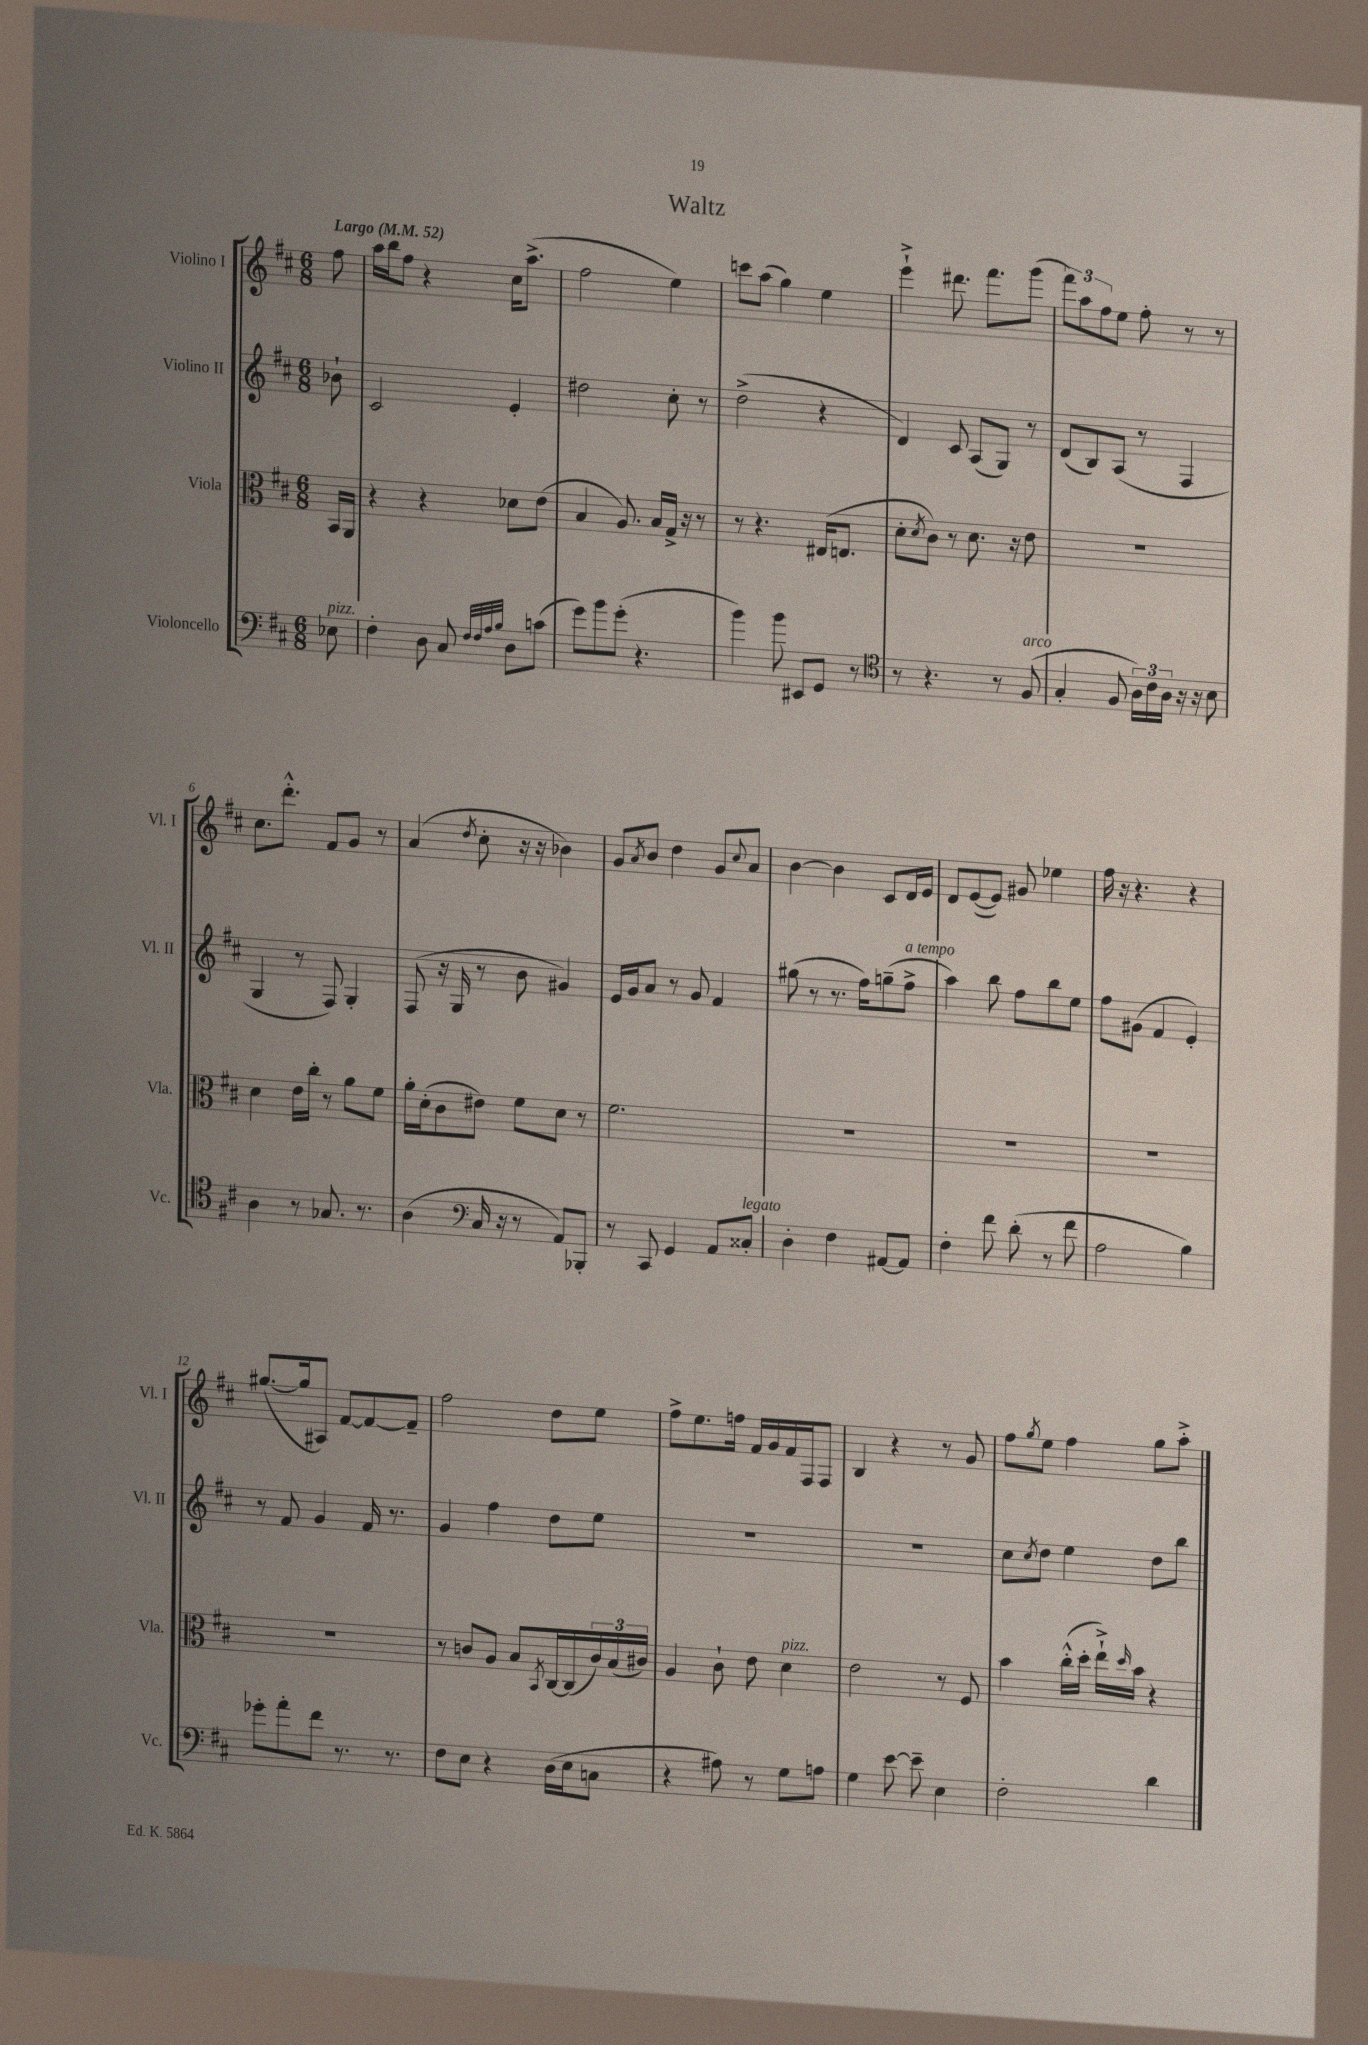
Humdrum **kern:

**kern	**kern	**kern	**kern
*staff4	*staff3	*staff2	*staff1
*clefF4	*clefC3	*clefG2	*clefG2
*k[f#c#]	*k[f#c#]	*k[f#c#]	*k[f#c#]
*M6/8	*M6/8	*M6/8	*M6/8
*MM52	*MM52	*MM52	*MM52
8E-\	16BB/LL	8b-`\	8ff#\
.	16AA/JJ	.	.
=	=	=	=
4F#'\	4r	2c#/	16aa\LL
.	.	.	16bb\J
.	.	.	8ff#\J
8D\	4r	.	4r
8C#/	.	.	.
32qqF#/LLL	.	.	.
32qqF#/	.	.	.
32qqA/	.	.	.
32qqB/JJJ	.	.	.
8D\L	8d-\L	4e'/	16cc#\LK
.	.	.	(8.aa^\J
(8c\J	(8e\J	.	.
=	=	=	=
8g\L)	4B/	2dd#\	2ff#\
8b\	.	.	.
(8g'\J	8.A/)	.	.
4.r	.	.	.
.	16B/LL	.	.
.	16G^/JJ	8cc#'\	4ee\)
.	16r	.	.
.	8r	8r	.
=	=	=	=
4b\)	8r	(2dd^\	8ccc\L
.	4.r	.	(8aa\J
8b\	.	.	4gg\)
8EE#/L	.	.	.
8GG/J	(16E#/LK	4r	4ee\
.	8.E/J	.	.
8r	.	.	.
=	=	=	=
*clefC4	*	*	*
8r	8d'\L	4d/)	4eee`^\
.	8qd/	.	.
4.r	8c#\J)	.	.
.	8r	8c#/	8.ddd#\
.	8.d\	(8A/L	.
.	.	.	8.fff#\L
8r	.	8G/J)	.
.	16r	.	.
(8F#/	8e\	8r	(8ggg\J
=	=	=	=
4G'/	2.r	(8d/L	12fff#\L)
.	.	.	12aa\
.	.	8B/)	.
.	.	.	12ff#\
8F#/	.	(8A/J	8ee\J
24A\LL)	.	8r	8ff#'\
24c#\	.	.	.
24A\JJ	.	.	.
16r	.	4F#/	8r
16r	.	.	.
8B\	.	.	8r
=	=	=	=
4A\	4d\	4G/	8.cc#\L
.	.	.	8.ddd'^^\J
8r	16e\LL	8r	.
.	16cc#'\JJ	.	.
8.G-/	8r	8F#/)	8f#/L
.	8a\L	4G'/	8g/J
8.r	.	.	.
.	8f#\J	.	8r
=	=	=	=
(4A\	16a'\LL	(8F#/	(4a/
.	(16d'\J	.	.
.	8c#\	16r	.
.	.	16G/	.
*clefF4	*	*	*
.	.	.	8qdd/
16C#/	8e#\J)	8r	8cc#'\
16r	.	.	.
8r	8f#\L	8b\	16r
.	.	.	16r
8AA/L)	8d\J	4g#/)	4b-\)
8BBB-'/J	8r	.	.
=	=	=	=
8r	2.f#\	16e/LL	8g/L
.	.	16g/J	.
.	.	.	8qa/
8CC#/	.	8a/J	8b/J
4GG/	.	8r	4dd\
.	.	8g/	.
8AA/L	.	4f#/	8g/L
.	.	.	8qqcc#/
8C##'/J	.	.	8a/J
=	=	=	=
4D'\	2.r	(8gg#\	[4b\
.	.	8r	.
4F#\	.	8.r	4b\]
.	.	16ff#\LK)	.
[8AA#/L	.	(8gg~\	8c#/L
8AA#/]J	.	8ff#^\J	16d/L
.	.	.	16e/JJ
=	=	=	=
4F#'\	2.r	4aa\)	8d/L
.	.	.	([8e/
8f#\	.	8bb\	8e/]J)
(8d'\	.	8ff#\L	8g#/
8r	.	8bb\	4ee-\
8f#\	.	8ee\J	.
=	=	=	=
2A\	2.r	8ff#\L	16ff#\
.	.	.	16r
.	.	(8g#\J	4.r
.	.	4f#/	.
4B\)	.	4e'/)	4r
=	=	=	=
8g-'\L	2.r	8r	([8.gg#/L
8a'\	.	8f#/	.
.	.	.	16gg#/]k
8f#\J	.	4g/	8A#/J)
8.r	.	.	[8f#/L
.	.	16f#/	8f#/_
8.r	.	8.r	.
.	.	.	8f#~/]J
=	=	=	=
8F#\L	8r	4g/	2ff#\
8E\J	8c/L	.	.
4r	8A/J	4ff#\	.
.	8B/L	.	.
.	8qBB/	.	.
(16D\LL	[16C#/L	8dd\L	8dd\L
16E\J	(16C#/]	.	.
8C\J	24c/)	8ee\J	8ee\J
.	(24B/	.	.
.	24c#/JJ)	.	.
=	=	=	=
4r	4A/	2.r	8ff#^\L
.	.	.	8.ee\
8A#\)	8c#`\	.	.
.	.	.	16ff\Jk
8r	8e\	.	16f#/LL
.	.	.	16g/
8G\L	4d\	.	16f#/
.	.	.	16F#/J
8A\J	.	.	8F#/J
=	=	=	=
4G\	2e\	2.r	4B/
[8e\	.	.	4r
8e~\]	.	.	.
4E\	8r	.	8r
.	8F#/	.	8g/
=	=	=	=
2F#'\	4b\	8cc#\L	8ff#\L
.	.	8qcc#/	8qgg/
.	.	8dd\J	8ee\J
.	(16cc#'^^\LL	4ee\	4ff#\
.	16dd'\JJ	.	.
.	16ee`^\LL)	.	.
.	16qqdd/	.	.
.	16b\JJ	.	.
4d\	4r	8dd\L	8gg\L
.	.	8bb\J	8aa'^\J
==	==	==	==
*-	*-	*-	*-
